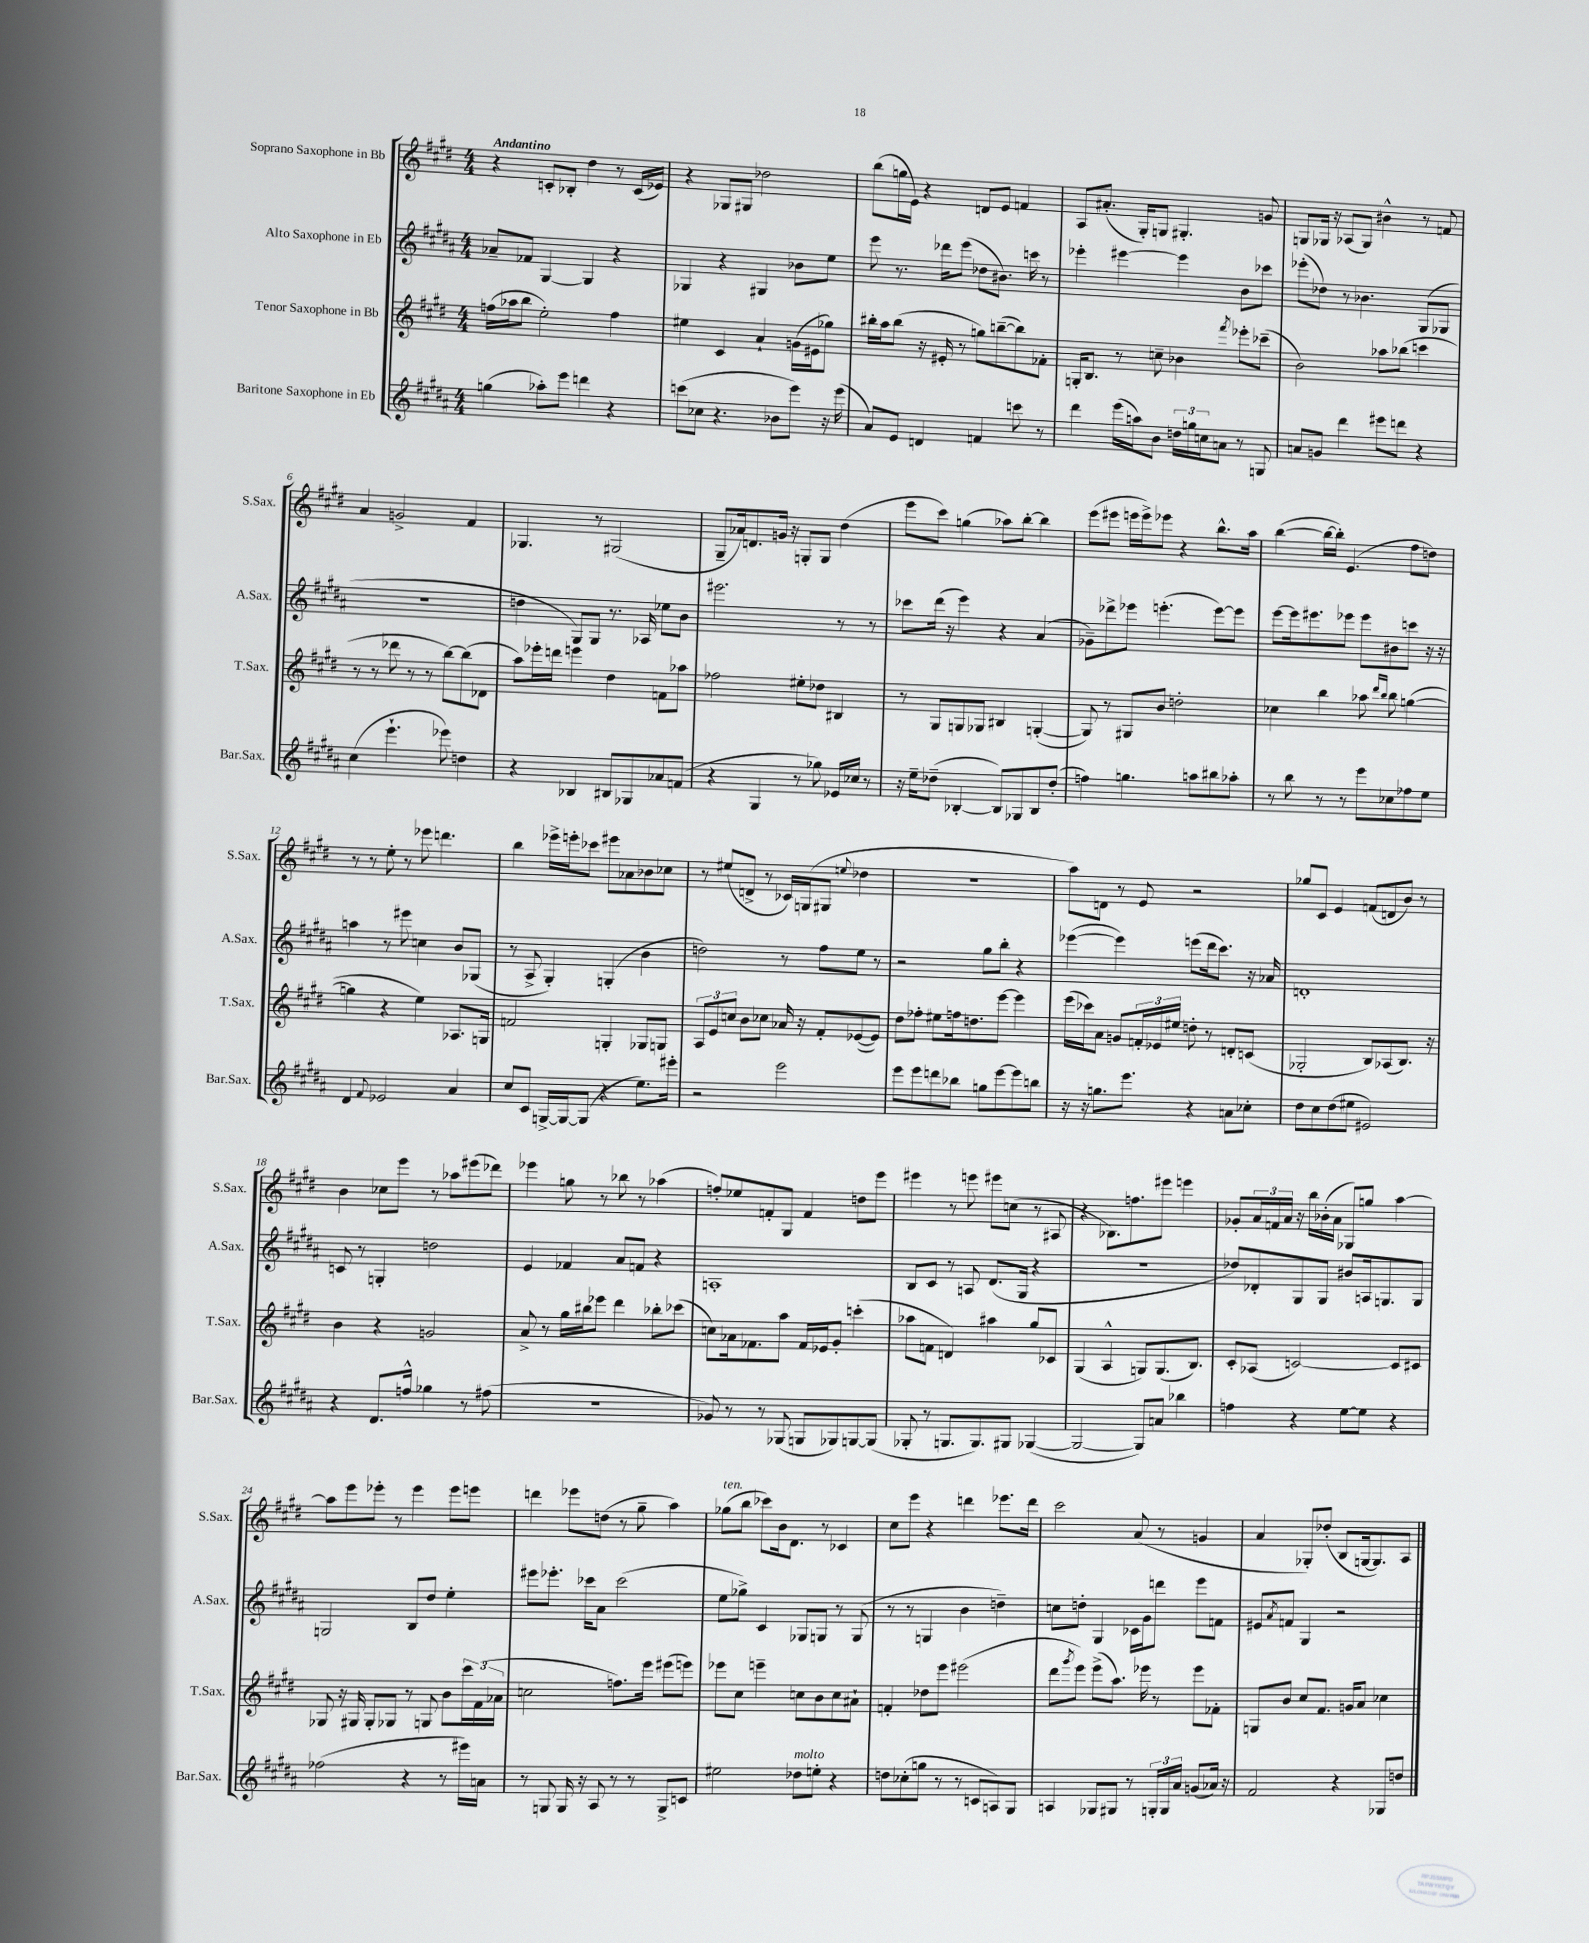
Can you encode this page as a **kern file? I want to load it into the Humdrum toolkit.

**kern	**kern	**kern	**kern
*staff4	*staff3	*staff2	*staff1
*clefG2	*clefG2	*clefG2	*clefG2
*k[f#c#g#d#a#]	*k[f#c#g#d#]	*k[f#c#g#d#a#]	*k[f#c#g#d#]
*M4/4	*M4/4	*M4/4	*M4/4
(4gg	(16ff	8a-~	4r
.	16aa-	.	.
.	8bb	8f-	.
8aa-')	2ee')	[4G#	8c'
8eee	.	.	8B-'
4ddd	.	4G#]	4dd#
4r	4ff	4r	8r
.	.	.	(16c
.	.	.	16e-)
=	=	=	=
(8ccc	4ee#	4G-	4r
8cc-	.	.	.
4.r	4c#	4r	8G-
.	.	.	8G#
.	4a`	4G#	2dd-
8b-	.	.	.
8eee)	(16g	8b-	.
.	16e#	.	.
16r	8gg-)	8ee	.
(16eee	.	.	.
=	=	=	=
8a#)	16bb#'	8eee	(8bb
.	16aa	.	.
8e	(8bb#	8.r	16gg
.	.	.	16e)
4d	16r	.	4r
.	16e#'	16ddd-	.
.	8r	(8eee	.
4f	8gg)	8dd-	8d
.	([8bb~	8.b#)	8e
8ccc	8bb])	.	4f
.	.	16ccc	.
8r	8f-'	8r	.
=	=	=	=
4ddd#	16G'	4eee-'	8A
.	8.B	.	.
.	.	.	(8.a#'
(16eee	8r	[4eee#	.
16aa)	.	.	16G#')
8b	8cc~	.	8G
24dd	4b-	4eee#]	4.G#'
24gg	.	.	.
24cc	.	.	.
8a	.	.	.
.	8qfff#	.	.
8r	8eee-'	8b	.
8G	(8ccc-~	8ccc-	8g
=	=	=	=
8a	2b)	(8eee-'	8G
8g	.	8dd-)	16G-
.	.	.	16r
4ddd#	.	8r	(8A-
.	.	4.b-	8G-)
8eee#	8aa-	.	4b#^^
8ddd	(8bb-	.	.
4r	4ccc	(8G#	8r
.	.	8G-	8f
=	=	=	=
(4cc#	8r	1r	4a
.	8r	.	.
4.eee`	8ddd-	.	2g^
.	8r	.	.
.	8r	.	.
8eee-)	[8bb)	.	.
4dd	(8bb]	.	4f#
.	8d-	.	.
=	=	=	=
4r	8aa)	4dd	4.G-
.	16eee-'	.	.
.	16ddd	.	.
4B-	4eee	8G#)	.
.	.	8G#	8r
8B#	4dd#	8.r	(2G#
8G-	.	.	.
.	.	16A-	.
8a-	8f	8ee-	.
(8f	8aa-	8b	.
=	=	=	=
4r	2ff-	2.eee#	8G#~
.	.	.	16a-)
.	.	.	8.d
4G#	.	.	.
.	.	.	16g
.	.	.	16r
8r	8ee#'	.	8G'
8gg-)	8dd-	.	8G
16e-	4B#	8r	(4dd#
16cc-	.	.	.
8r	.	8r	.
=	=	=	=
16r	8r	8ccc-	8eee
16ee~	.	.	.
(8dd-~	8G#	(16ddd#	8ccc#)
.	.	16r	.
[4B-'	8G	4eee)	(4gg
.	8G-	.	.
8B-])	4B#	4r	8aa-)
8G-	.	.	[8bb'
8B-	([4G'	(4a#	4bb]
(8dd-'	.	.	.
=	=	=	=
4ff)	8G])	8g-~)	(8eee
.	8r	8ddd-^	8eee#
4.gg	8G#	8eee-	16eee
.	.	.	16eee^)
.	8b	(4.eee'	8eee-
.	2dd'	.	4r
8aa	.	.	.
8bb#	.	[8eee)	8.bb^^
8aa-'	.	8eee]	.
.	.	.	16aa
=	=	=	=
8r	4cc-	[8eee	([4bb
8bb	.	16eee]	.
.	.	8.eee#	.
8r	4bb	.	16bb_
.	.	.	16bb'])
8r	.	8eee-	(4.e
8eee	8aa-	8eee-	.
.	16qqddd#	.	.
.	16qqbb	.	.
8cc-	8bb	8b#	.
8ff-	([4gg	8ccc	8ff#
8ee	.	16r	8dd)
.	.	16r	.
=	=	=	=
4d#	4gg]	4aa	8r
.	.	.	8r
8qqf#	.	.	.
2e-	4r	8r	8ee'
.	.	8eee#	8r
.	4ee)	4cc	8eee-
.	.	.	4.ddd
4a#	8.A-	8b	.
.	.	(8G-	.
.	16G	.	.
=	=	=	=
8cc#	2f	8r	4bb
8c#	.	8A#^	.
[16G^	.	4G#')	16eee-^
16G_	.	.	16eee'
(8G]	.	.	8ccc-
4r	4G'	(4G'	8eee#
.	.	.	8a-
8.ee)	8G-	4b	8b-
.	8G	.	8cc-
16eee#'	.	.	.
=	=	=	=
2r	12A	2dd)	8r
.	12e	.	.
.	.	.	(8ee#
.	12cc	.	.
.	8b	.	8d^
.	8cc-	.	8r
2eee	16a-	8r	16c-)
.	16r	.	(16G
.	8f#'	8ff#	8G#
.	.	.	8qqee
.	([8e-	8ee	4dd-
.	8e-])	8r	.
=	=	=	=
8eee	8dd#	2r	1r
8eee	8ff-'	.	.
8ddd	8ee#	.	.
8bb-	16ff	.	.
.	8.dd	.	.
8gg	.	8gg#	.
[8eee	[8eee	8bb'	.
8eee]	4eee]	4r	.
8bb	.	.	.
=	=	=	=
16r	(16eee	([4eee-	8aa)
16r	16ccc-)	.	.
8.gg	8a	.	8d
.	8g	4eee-])	8r
8.eee	.	.	.
.	24f'	.	8e
.	24e-	.	.
.	24ee#	.	.
4r	8dd'	(8eee	2r
.	8r	16ddd#	.
.	.	8.ccc#)	.
8a	8d'	.	.
8cc-'	(8c	16r	.
.	.	16a-	.
=	=	=	=
8dd#	2G-'	1d'	8gg-
8cc#	.	.	8c#
(8dd#	.	.	4e
8ee#	.	.	.
2e#)	8B)	.	(8f
.	(8A-	.	8d
.	8.B)	.	8b)
.	.	.	8r
.	16r	.	.
=	=	=	=
4r	4b	8c	4b
.	.	8r	.
8.d#	4r	4G'	8cc-
.	.	.	8eee
16ff^^	.	.	.
4gg-	2g	2dd	8r
.	.	.	8aa-
8r	.	.	(8eee#
(8ff#	.	.	8ddd-)
=	=	=	=
1r	8a^	4e	4eee-
.	8r	.	.
.	16gg#	4f-	8gg
.	16bb#	.	.
.	8eee-	.	8r
.	4ddd#	8a#	8bb-
.	.	8f	8r
.	8bb-'	4r	(4aa-
.	(8ccc-	.	.
=	=	=	=
8g-)	8cc)	1A'	8ff')
8r	16a-	.	8ee-
.	8.f-	.	.
8r	.	.	8f'
(8G-	8aa	.	8G#
8G	16f-	.	4f
.	16e-	.	.
8G-)	8g#'	.	.
[8G	(4ccc'	.	8dd
(8G]	.	.	8eee
=	=	=	=
8G-'	8aa-	8B	4eee#
8r	8f	8c#	.
8.G	4d)	8r	8r
.	.	8A	8eee
8.G)	.	.	.
.	4aa#	(8.d#	8eee#
8G#	.	.	(8cc
.	.	16G#	.
([4G-	8gg#	4r	8r
.	8c-	.	8A#
=	=	=	=
2G-_	(4G#	1r	4r
.	4A^^	.	8.B-)
.	.	.	8.ff
8G-])	8G)	.	.
8a	(8.G	.	8eee#
4bb-	.	.	4eee
.	8.B)	.	.
=	=	=	=
4ff	8c#'	8dd-)	8g-'
.	(8A-	8d-'	24a
.	.	.	24f
.	.	.	24a
4r	[2c)	8G#	16r
.	.	.	16bb
.	.	8G#	(16b-'
.	.	.	16a
[8ee	.	8b#	8G-)
8ee]	.	16A	8gg
.	.	8.G	.
4r	8c]	.	[4aa
.	8c#	8G	.
=	=	=	=
(2ff-	8G-	2G	8aa]
.	16r	.	8eee
.	16G#	.	.
.	8G#'	.	8eee-'
.	8G-	.	8r
4r	8r	8B	4eee-
.	8G	8dd#	.
8r	8b	4ee'	8eee-
16eee#)	24ccc#	.	8eee
.	(24f#	.	.
16a	.	.	.
.	24a-	.	.
=	=	=	=
8r	2cc	8eee#	4ddd
8G	.	8.eee-'	.
16G	.	.	8eee-
16r	.	16ccc-	.
8A#	.	8a#	(8dd
8r	8.ff)	(2ccc-	8r
8r	.	.	8gg#~
.	16eee	.	.
8G^	(8eee#	.	4aa)
8c	8eee)	.	.
=	=	=	=
2ee#	8eee-	8ee	(8gg-
.	8cc#	8gg-^)	8bb
.	4eee~	4c#	8ccc-)
.	.	.	16b
.	.	.	8.d#
8dd-	8cc	8G-	.
8ee'	8b	8G	8r
4r	8cc	8r	4c-
.	8a#`	(8G	.
=	=	=	=
8dd	4f'	8r	8cc#
(8cc-'	.	8r	8eee
8gg	8dd-	4G	4r
8r	8eee	.	.
8r	(2eee#	4b	4ddd
8c	.	.	.
8A)	.	4dd~)	8.eee-
8G#	.	.	.
.	.	.	16ddd
=	=	=	=
4A	8ddd#	8cc	2ccc#
.	8qggg#	.	.
.	8eee)	8dd'	.
8G-	(8eee^	4G#	.
8G#	8.aa)	.	.
8r	.	16c-	(8a
.	16eee-	16g#	.
24G'	8r	8ddd	8r
24G	.	.	.
24a#	.	.	.
(8g	8eee-	8eee	4g
16a-)	8f-'	8f	.
16r	.	.	.
=	=	=	=
2f#	8G	8e#	4a
.	.	8qa#	.
.	8b	8f	.
.	8cc#	4G#	8G-')
.	8.f#	.	(8dd-'
4r	.	2r	8B
.	16g	.	.
.	8a	.	[16G
.	.	.	8.G])
8G-	4cc-	.	.
8dd	.	.	8A
==	==	==	==
*-	*-	*-	*-
